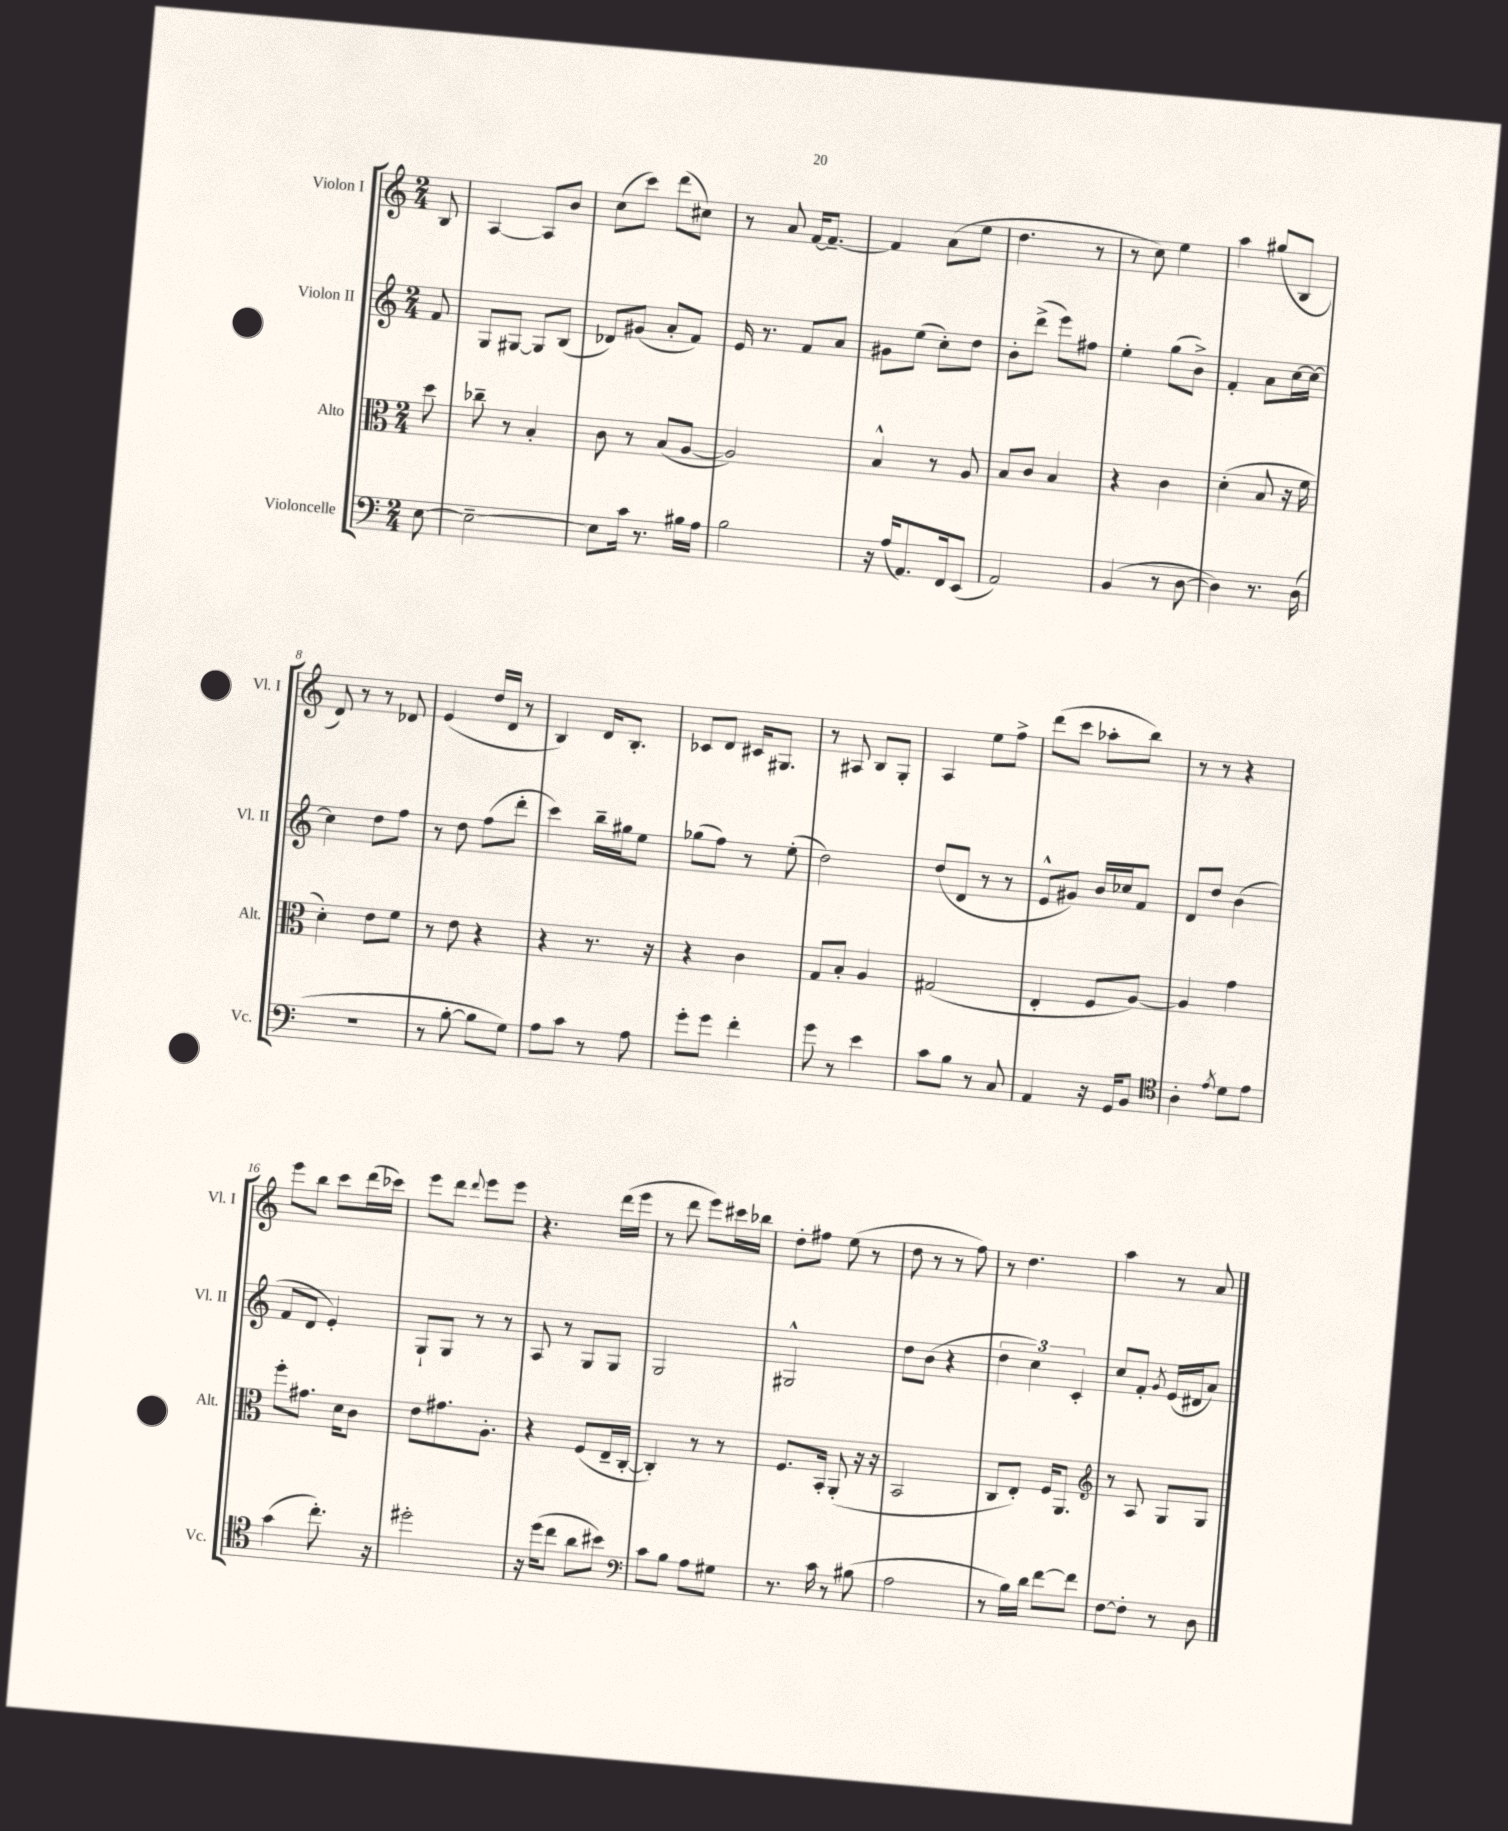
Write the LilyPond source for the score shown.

<<
\new StaffGroup <<
\new Staff = "s0" \with { instrumentName = "Violon I" shortInstrumentName = "Vl. I" } {
    \clef treble \key c \major \numericTimeSignature \time 2/4 \partial 8
    b8 |
    a4~ a8 b'8 |
    c''8( c'''8) d'''8( cis''8) |
    r8 a'8 f'16~ f'8.~-- |
    f'4 a'8( e''8 |
    d''4. r8 |
    r8 c''8) e''4 |
    a''4 gis''8( b8 |
    d'8) r8 r8 des'8 |
    e'4( d''16 d'16 r8 |
    b4) d'16 b8.-. |
    ces'8 d'8 cis'16 gis8. |
    r8 ais8 b8 g8-. |
    a4 e''8 f''8-> |
    d'''8( c'''8 aes''8-. b''8) |
    r8 r8 r4 |
    e'''8 b''8 c'''8 d'''16( ces'''16) |
    e'''8 d'''8 \appoggiatura { d'''8 } e'''8 e'''8 |
    r4. d'''16( e'''16 |
    r8 d'''8 e'''8) cis'''16 bes''16 |
    d''8-. fis''8 e''8( r8 |
    d''8 r8 r8 f''8) |
    r8 d''4. |
    a''4 r8 a'8 \bar "|." |
}
\new Staff = "s1" \with { instrumentName = "Violon II" shortInstrumentName = "Vl. II" } {
    \clef treble \key c \major \numericTimeSignature \time 2/4 \partial 8
    f'8 |
    g8 gis8~ gis8 b8( |
    des'8) gis'8( a'8-. f'8) |
    e'16 r8. f'8 a'8 |
    gis'8 e''8( c''8-.) d''8 |
    b'8-. d'''8->( e'''8) fis''8 |
    e''4-. g''8( b'8->) |
    f'4-. a'8 c''16~ c''16~ |
    c''4 d''8 f''8 |
    r8 d''8 f''8( d'''8-. |
    c'''4) b''16-- gis''16 e''8 |
    ges''8( f''8) r8 e''8-.( |
    d''2) |
    d''8( d'8 r8 r8 |
    e'8-^ gis'8) b'16 ces''16 f'8 |
    d'8 d''8 b'4( |
    f'8 d'8 e'4-.) |
    g8-! g8 r8 r8 |
    a8 r8 g8 g8 |
    g2 |
    gis2-^ |
    d''8 b'8( r4 |
    \tuplet 3/2 { d''4 c''4) c'4-. } |
    c''8 f'8-. \acciaccatura { g'8 } e'16( dis'16 a'8) \bar "|." |
}
\new Staff = "s2" \with { instrumentName = "Alto" shortInstrumentName = "Alt." } {
    \clef alto \key c \major \numericTimeSignature \time 2/4 \partial 8
    d''8 |
    ces''8-- r8 b4-. |
    c'8 r8 b8( a8~ |
    a2) |
    b4-^ r8 a8 |
    b8 c'8 b4 |
    r4 c'4 |
    d'4-.( b8 r16 f'16 |
    d'4-.) e'8 f'8 |
    r8 e'8 r4 |
    r4 r8. r16 |
    r4 c'4 |
    g8 b8-. a4 |
    gis2( |
    e4-. f8 a8~) |
    a4 g'4 |
    f''8-. gis'8. d'16 c'8 |
    e'8 gis'8. a8.-. |
    r4 f8( e16-- c16~-. |
    c4-.) r8 r8 |
    f8. b,16-. a,8-.( r16 r16 |
    b,2 |
    c8 e8-.) f16 a,8. |
    \clef treble r8 a8 g8 g8 \bar "|." |
}
\new Staff = "s3" \with { instrumentName = "Violoncelle" shortInstrumentName = "Vc." } {
    \clef bass \key c \major \numericTimeSignature \time 2/4 \partial 8
    e8~ |
    e2~-- |
    e8 c'16 r8. bis16 a16 |
    b2 |
    r16 a16( a,8.) f,16 e,8( |
    a,2) |
    b,4( r8 d8~ |
    d4) r8. d16( |
    R2 |
    r8 b8~-. b8 g8) |
    a8 c'8 r8 a8 |
    g'8-. g'8 f'4-. |
    g'8 r8 e'4 |
    c'8 b8 r8 c8 |
    a,4 r16 g,16 b,8 |
    \clef tenor a4-. \acciaccatura { e'8 } d'8 e'8 |
    g'4( c''8.-.) r16 |
    dis''2-. |
    r16 d''16( c''8 a'8 bis'8) |
    \clef bass c'8 b8 a8 gis8 |
    r8. c'16 r8 bis8( |
    a2 |
    r8 b16) d'16 f'8~ f'8 |
    f8~ f8-. r8 d8 \bar "|." |
}
>>
>>
